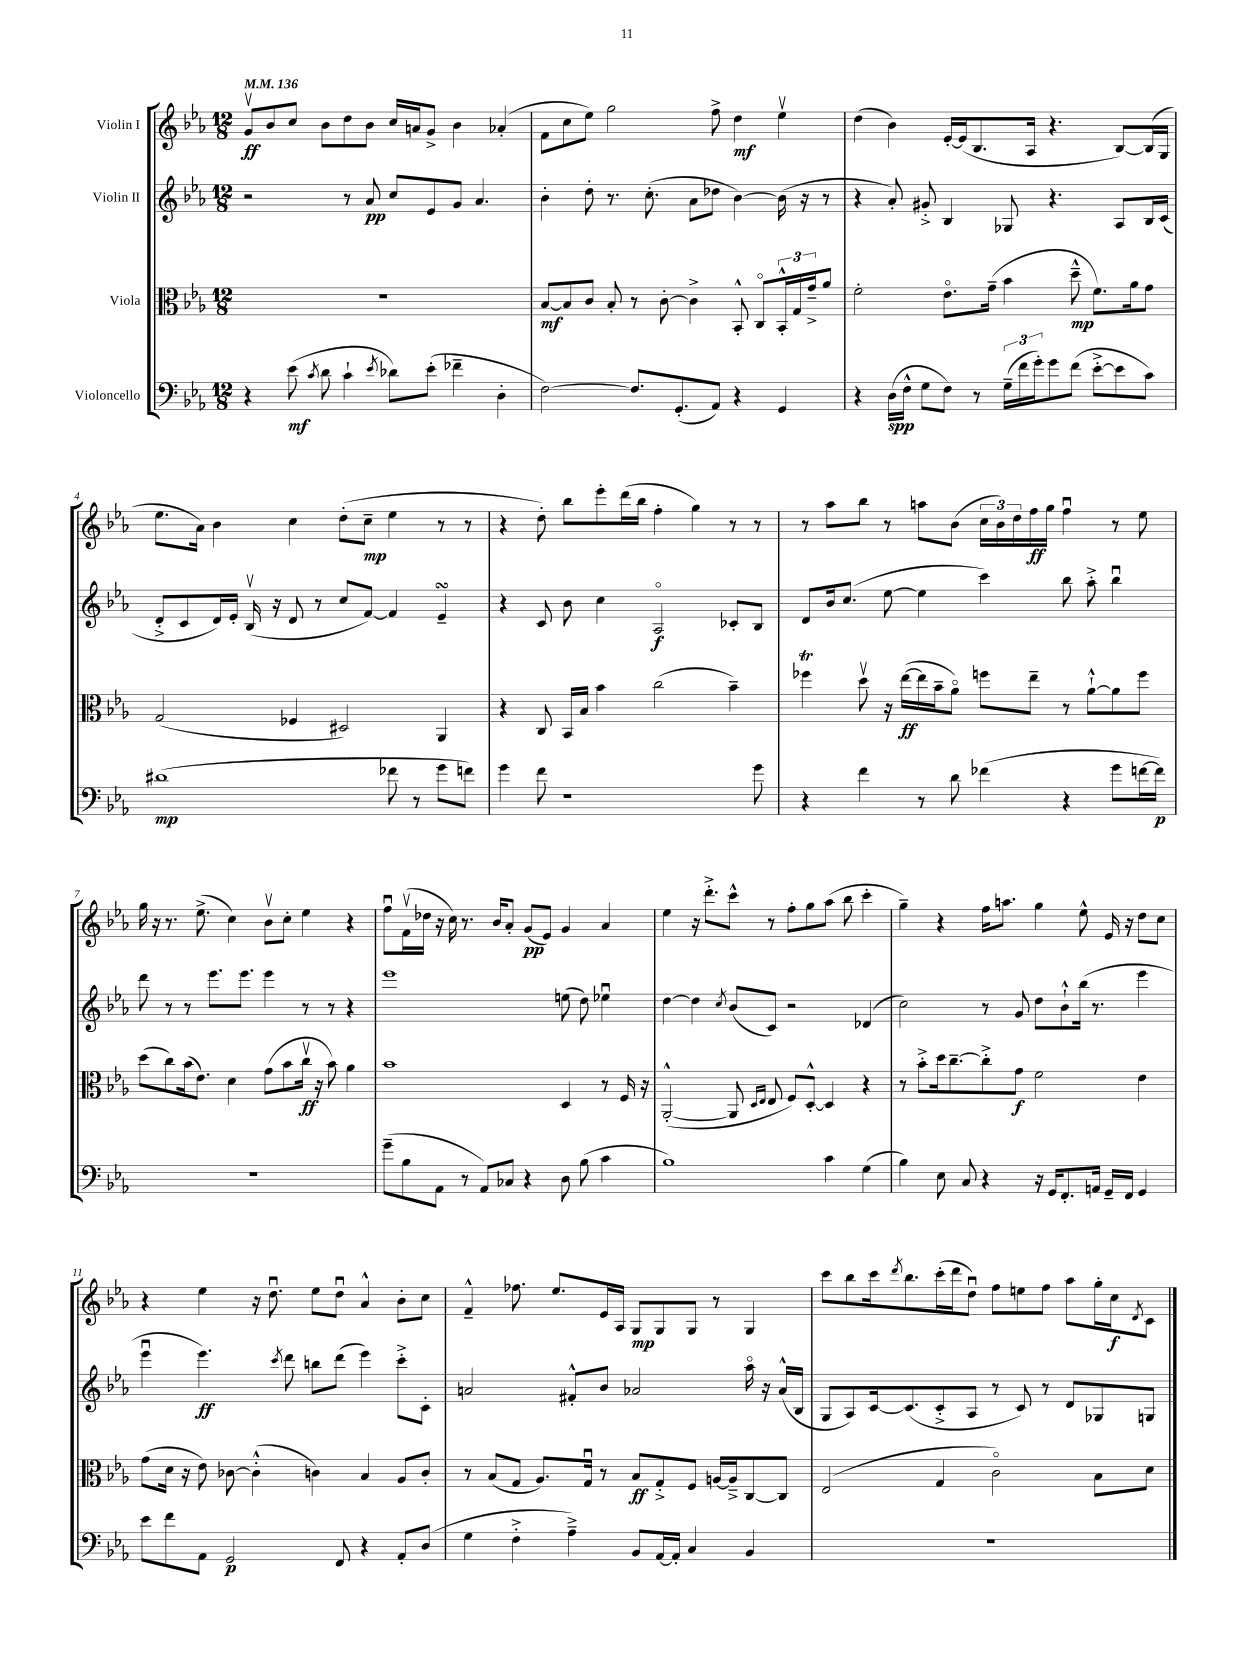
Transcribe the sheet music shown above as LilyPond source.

<<
\new StaffGroup <<
\new Staff = "s0" \with { instrumentName = "Violin I" } {
    \clef treble \key ees \major \numericTimeSignature \time 12/8 \tempo 4 = 136
    g'8\upbow\ff bes'8 c''8 bes'8 d''8 bes'8 c''16 a'16 g'8-> bes'4 aes'4-.( |
    f'8 c''8 ees''8) g''2 f''8-> d''4\mf ees''4\upbow |
    d''4( bes'4) ees'16~-. ees'16( bes8. aes16 r4. bes8~) bes16( g16 |
    ees''8. aes'16) bes'4 c''4 d''8-.( c''8--\mp ees''4 r8 r8 |
    r4 d''8-.) bes''8 ees'''8-. d'''16( bes''16 f''4-. g''4) r8 r8 |
    r8 aes''8 bes''8 r8 a''8 bes'8( \tuplet 3/2 { c''16 bes'16) d''16 } f''16\ff g''16 f''4\downbow r8 ees''8 |
    g''16 r16 r8. ees''8.->( c''4) bes'8\upbow c''8-. ees''4 r4 |
    f''8\downbow f'16\upbow( des''16 r16 c''16) r8. bes'16 aes'8-. g'8\pp( ees'8) g'4 aes'4 |
    ees''4 r16 d'''8.-.-> c'''8-^ r8 f''8-. g''8 aes''8( bes''8 c'''4-. |
    g''4--) r4 f''16 a''8. g''4 ees''8-^ ees'16 r16 d''8 c''8 |
    r4 ees''4 r16 d''8.\downbow ees''8 d''8\downbow aes'4-^ bes'8-. c''8 |
    f'4---^ fes''8. ees''8. ees'16 aes16 g8\mp g8 g8 r8 g4 |
    c'''8 bes''8 c'''16 \acciaccatura { d'''8 } bes''8. c'''16-.( d'''16 d''8\downbow) f''8 e''8 f''8 aes''8 g''16-. c''16\f \acciaccatura { d'8 } c'8 \bar "|." |
}
\new Staff = "s1" \with { instrumentName = "Violin II" } {
    \clef treble \key ees \major \numericTimeSignature \time 12/8
    r2 r8 aes'8\pp c''8 ees'8 g'8 aes'4. |
    bes'4-. d''8-. r8. c''8.-.( aes'8 des''8 bes'4~) bes'16( r16 r8 |
    r4 aes'8-.) gis'8-.-> bes4 ges8 r4. aes8 bes16 c'16( |
    d'8-.-> c'8 d'16) ees'16-. bes16\upbow( r16 d'8 r8 c''8 f'8~) f'4 ees'4--\turn |
    r4 c'8 bes'8 c''4 aes2\flageolet\f ces'8-. bes8 |
    d'8 bes'16 c''8.( ees''8~ ees''4 c'''4) bes''8 aes''8-.-> bes''4\downbow |
    d'''8 r8 r8 ees'''8. ees'''8. ees'''4 r8 r8 r4 |
    ees'''1 e''8( d''8) ees''4\downbow |
    d''4~ d''4 \acciaccatura { c''8 } bes'8( c'8) r2 des'4( |
    c''2) r8 g'8 d''8 bes'8-!-^ bes''16( r8. ees'''4 |
    ees'''4\downbow ees'''4.\ff) \acciaccatura { c'''8 } d'''8 b''8 d'''8( ees'''4) c'''8-.-> c'8-. |
    a'2 fis'8-.-^ bes'8 aes'2 aes''16\flageolet r16 aes'16-^( bes16 |
    g8 aes8) c'16~ c'8.( c'8-.-> aes8 r8 c'8) r8 d'8 ges8 g8 \bar "|." |
}
\new Staff = "s2" \with { instrumentName = "Viola" } {
    \clef alto \key ees \major \numericTimeSignature \time 12/8
    R1. |
    bes8~\mf bes8 c'8 bes8-. r8 c'8~-. c'4-> bes,8-.-^ c8\flageolet \tuplet 3/2 { bes,16-.-^ g16 g'16---> } aes'8 |
    f'2-. ees'8.\flageolet g'16--( bes'4 d''8---^\mp f'8.) aes'16 g'8 |
    g2( fes4 dis2) aes,4 |
    r4 c8 bes,16 bes16 bes'4 c''2( bes'4--) |
    fes''4\trill d''8\upbow r16 ees''16~\ff( ees''16 bes'16-- aes'8\flageolet) f''8 ees''8-- r8 aes'8~-!-^ aes'8 f''8 |
    d''8( c''8) bes'16( ees'8.) d'4 g'8( bes'8 c''16\upbow\ff r16 bes'8) aes'4 |
    bes'1 d4 r8 f16 r16 |
    aes,2~-.-^( aes,8 \grace { d16 ees16 } ees8 f8) d8~-.-^ d4 r4 |
    r8 bes'8-.-> d''16 c''8.~-- c''8-.-> g'8\f f'2 ees'4 |
    g'8( d'16 r16 ees'8) ces'8~ ces'4-.-^( c'4) bes4 aes8 c'8-. |
    r8 bes8( g8 aes8.) g16\downbow r8 bes8\ff g8-.-> f8 a16~ a16---> c8~ c8 |
    ees2( g4 c'2\flageolet) bes8 d'8 \bar "|." |
}
\new Staff = "s3" \with { instrumentName = "Violoncello" } {
    \clef bass \key ees \major \numericTimeSignature \time 12/8
    r4 ees'8\mf( \acciaccatura { c'8 } d'8 c'4-! \acciaccatura { ees'8 } des'8) ees'8-.( fes'4-- d4-. |
    f2~) f8. g,8.-.( aes,8) r4 g,4 |
    r4 d16\spp( f16-^ g8 f8) r8 \tuplet 3/2 { g16--( f'16 g'16-.) } g'8 f'8( ees'8~-.-> ees'8 c'8) |
    dis'1\mp( fes'8 r8 g'8 f'8) |
    g'4 f'8 r1 g'8 |
    r4 f'4 r8 d'8 fes'4( r4 g'8 f'16~ f'16\p) |
    R1. |
    g'8--( bes8 aes,8 r8 aes,8) ces8 r4 d8 bes8( c'4 |
    bes1) c'4 g4( |
    bes4) ees8 c8 r4 r16 g,16 f,8.-. a,16 g,16-- f,16 g,4 |
    ees'8 f'8 aes,8 g,2\p f,8 r4 aes,8-. d8( |
    g4 f4-.-> aes4--->) bes,8 aes,16~ aes,16-. c4 bes,4 |
    R1. \bar "|." |
}
>>
>>
